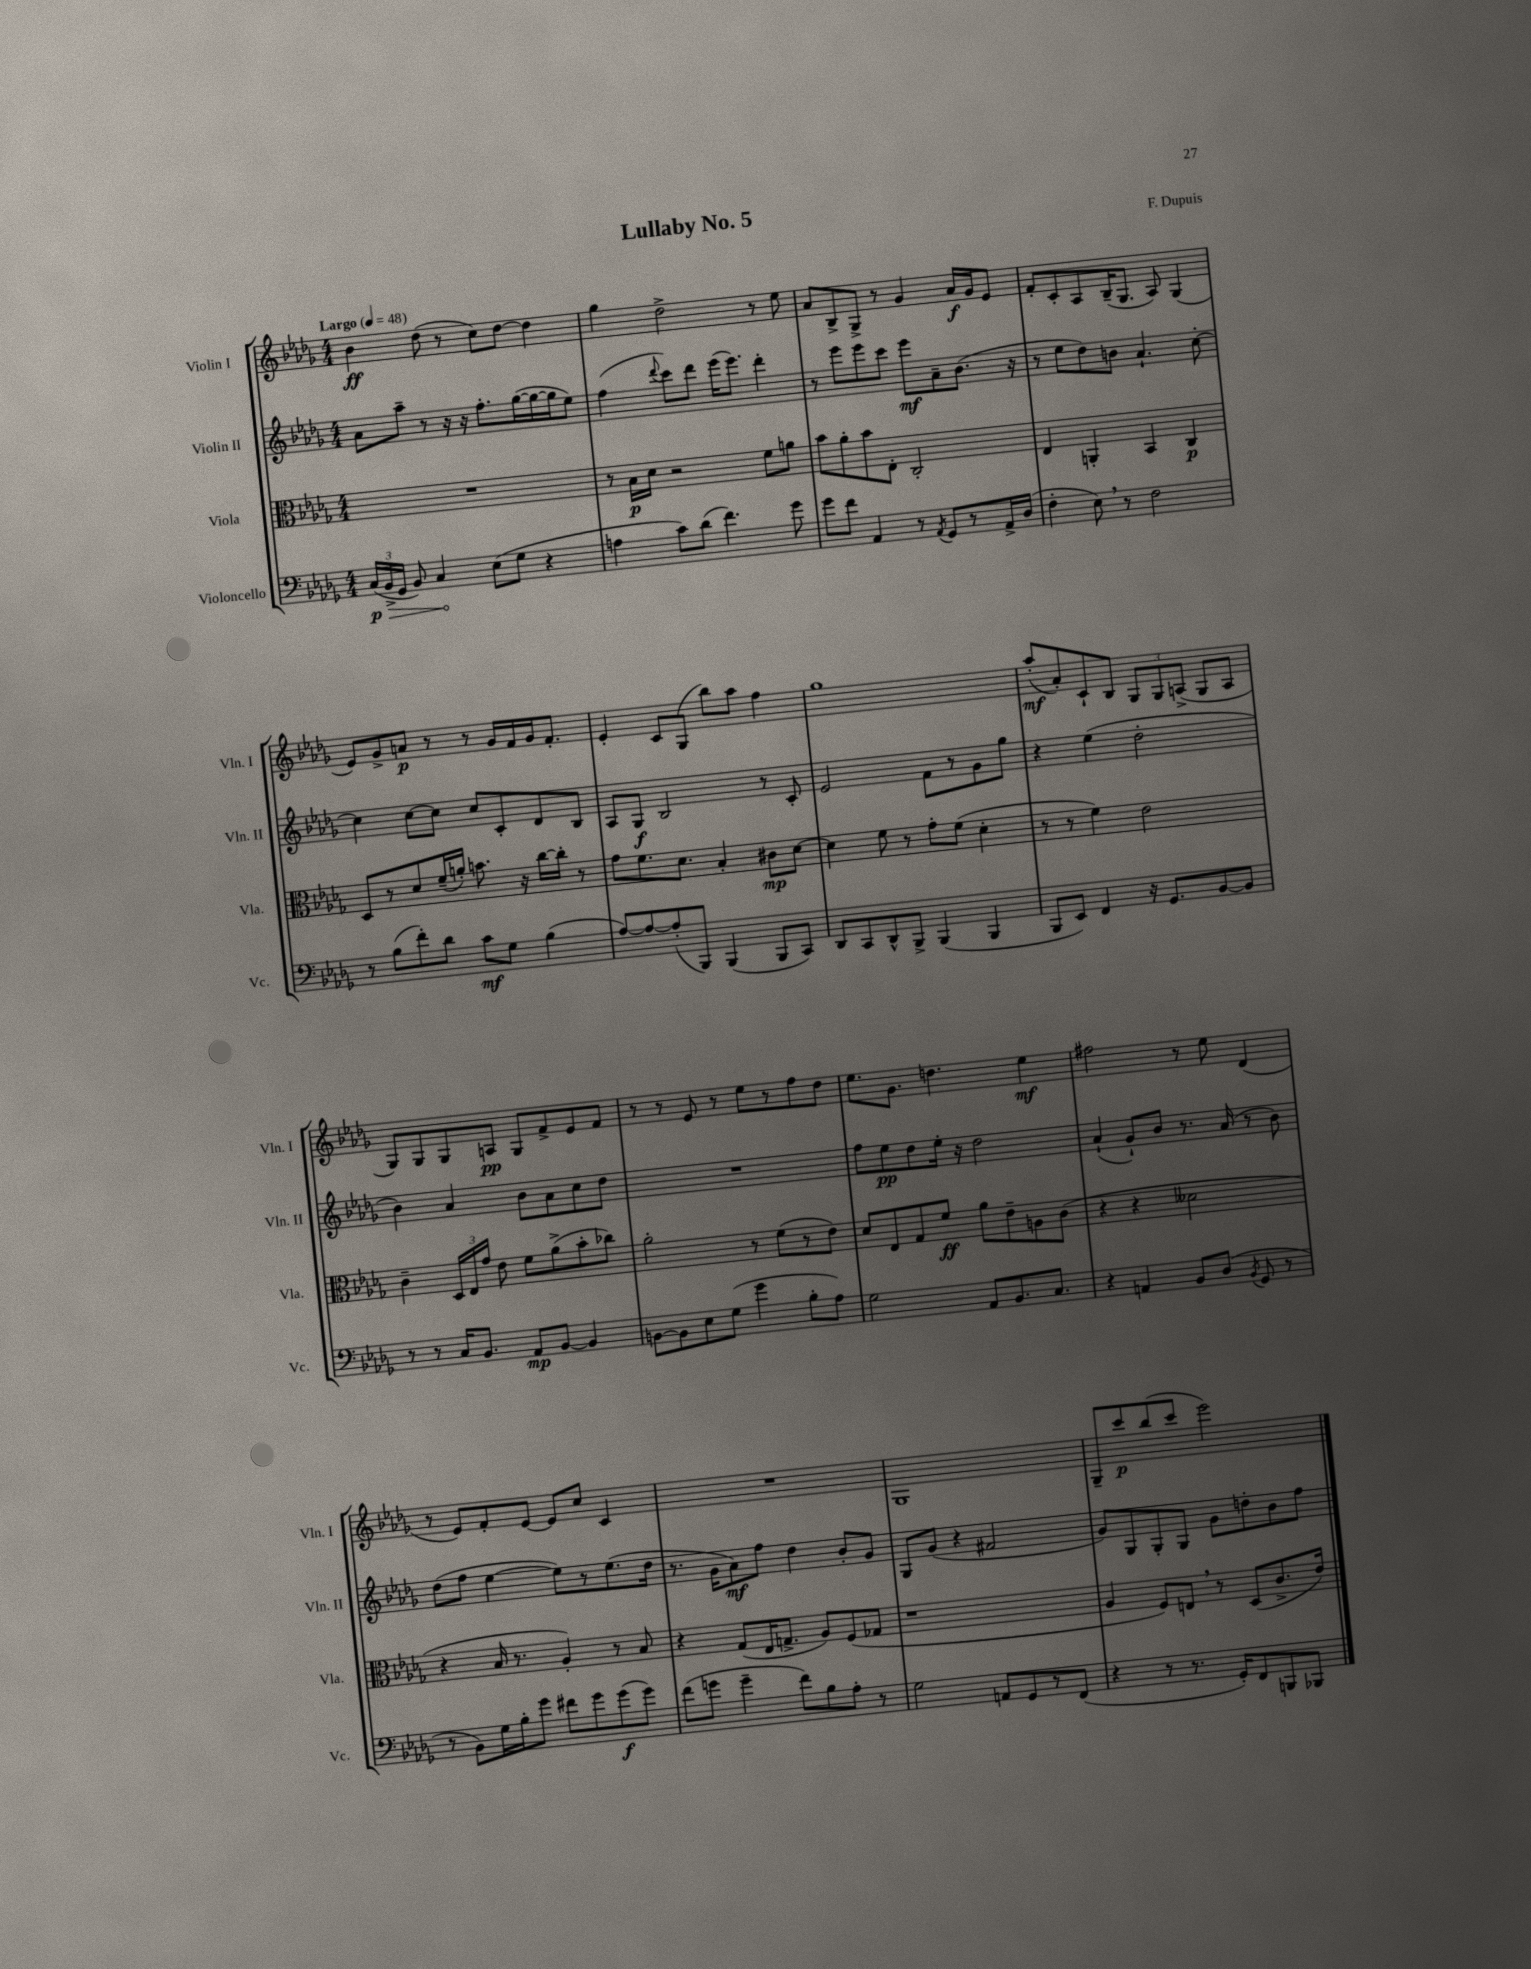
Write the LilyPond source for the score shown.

\header { title = "Lullaby No. 5" composer = "F. Dupuis" }
<<
\new StaffGroup <<
\new Staff = "s0" \with { instrumentName = "Violin I" shortInstrumentName = "Vln. I" } {
    \clef treble \key des \major \numericTimeSignature \time 4/4 \tempo "Largo" 4 = 48
    \autoBeamOff bes'4\ff des''8( r8 c''8[) des''8]~ des''4 |
    ges''4 des''2-> r8 ees''8 |
    aes'8[ bes8-> ges8]-> r8 ges'4 aes'16[\f ges'16 ees'8] |
    f'8[-. c'8-. aes8 bes16--( ges8.] aes8) ges4( |
    ees'8[) ges'8-> a'8]\p r8 r8 ges'16[ f'16 ges'16 f'8.]-. |
    ees'4-. c'8[ ges8]( bes''8[) aes''8] f''4 |
    ges''1 |
    aes''8[-.\mf( aes'8-.) c'8-! bes8] \tuplet 3/2 { ges8[ ges8 a8]->( } ges8[ a8] |
    ges8[) ges8 ges8 a8]\pp ges8[ f'8-> ees'8 f'8] |
    r8 r8 ees'8 r8 ees''8[ r8 f''8 des''8] |
    ees''8.[ ges'8.] d''4. ees''4\mf |
    fis''2 r8 ees''8 des'4( |
    r8 ees'8[) f'8-. ees'8]~ ees'8[ c''8] c'4 |
    R1 |
    ges1 |
    ges8[-- c'''8\p bes''8( c'''8] ees'''2) \bar "|." |
}
\new Staff = "s1" \with { instrumentName = "Violin II" shortInstrumentName = "Vln. II" } {
    \clef treble \key des \major \numericTimeSignature \time 4/4
    \autoBeamOff aes'8[ aes''8]-- r8 r16 r16 f''8.[-. ges''16~( ges''16~ ges''16 ees''8]) |
    f''4( \appoggiatura { des'''8 } c'''8[) des'''8] ees'''16[( ees'''8.]) des'''4-. |
    r8 ees'''8[ ees'''8 c'''8] ees'''8[\mf aes'8-- bes'8.]( r16 |
    r8 ees''8[ des''8) b'8] aes'4.-! c''8~-. |
    c''4 c''8[~ c''8] c''8[ c'8-. des'8 bes8] |
    aes8[ ges8]\f bes2 r8 c'8-. |
    ees'2 f'8[ r8 ges'8 ges''8] |
    r4 ees''4( des''2-. |
    bes'4) aes'4 bes'8[ aes'8 c''8 des''8] |
    R1 |
    f''8[ ees''8\pp des''8 ees''16]-. r16 des''2 |
    aes'4-!( ges'8[-!) bes'8] r8. aes'16( r8 bes'8) |
    des''8[( f''8] ees''4~ ees''8[) r8 ees''8.( des''16] |
    r8. ges'16[ aes'8\mf) f''8] des''4 bes'8[-. ges'8] |
    ges8[ ges'8]( r4 fis'2 |
    ges'8[) ges8 ges8-. ges8] ges'8[ d''8-. bes'8 f''8] \bar "|." |
}
\new Staff = "s2" \with { instrumentName = "Viola" shortInstrumentName = "Vla." } {
    \clef alto \key des \major \numericTimeSignature \time 4/4
    \autoBeamOff R1 |
    r8 bes16[\p des'16] r2 f'8[ a'8] |
    bes'8[ aes'8-. bes'8 ees8]-. c2-. |
    ees4 a,4-. bes,4 c4\p |
    des8[ r8 des'8 f'16--( a'16]-.) b'8. r16 c''16[~ c''16]-. r8 |
    ges'8[ f'8. des'8.] bes4-. cis'8[\mp des'8]~ |
    des'4 f'8 r8 ges'8[-. f'8]( des'4-. |
    r8 r8 f'4) ees'2 |
    c'4-- \tuplet 3/2 { des16[ ees16 ges'16] } ees'8 f'8[ aes'8->( bes'8-. ces''8]) |
    aes'2-. r8 f'8[( r8 ees'8]) |
    des'8[ ees8 ges8 f'8]\ff aes'8[ ees'8-- a8 c'8]( |
    r4 r4 deses'2 |
    r4 bes16 r8. aes4-.) r8 bes8 |
    r4 ges8[( ees16 g8.]-> aes8[) f8( ges8] |
    r1 |
    aes4 f8[) e8] \breathe r8 des8[( c'8.-> ees'16]) \bar "|." |
}
\new Staff = "s3" \with { instrumentName = "Violoncello" shortInstrumentName = "Vc." } {
    \clef bass \key des \major \numericTimeSignature \time 4/4
    \autoBeamOff \tuplet 3/2 { \once \override Hairpin.circled-tip = ##t c16[\p\>( bes,16-> ges,16] } bes,8) c4\! ees8[( ges8] r4 |
    a4 c'8[) des'8]( f'4.) ges'8 |
    ges'8[ f'8] aes,4 r8 \acciaccatura { aes,8 } ges,8[ r8 aes,16-> des16]( |
    f4-. ees8) \breathe r8 f2 |
    r8 bes8[( f'8-.) des'8] c'8[\mf ges8] bes4( |
    aes8[~) aes8~ aes8-.( bes,,8]) bes,,4( bes,,8[ c,8]) |
    des,8[ c,8 des,8-^ bes,,8]-> bes,,4( bes,,4 |
    bes,,8[ ees,8]) f,4 r16 ges,8.[ bes,8~ bes,8] |
    r8 r8 c16[ bes,8.] aes,8[\mp bes,8]~ bes,4 |
    b,8[~ b,8 ees8 ges8]( ges'4 bes8[-. aes8]) |
    ges2 aes,8[ bes,8. c8.] |
    r4 a,4 bes,8[ des8]( \acciaccatura { bes,8 } ges,8 r8 |
    r8 bes,8[) ges16 bes16-. ges'8] fis'8[ ges'8 ges'8\f( ges'8]) |
    f'8[( g'8] g'4-- f'8[) bes8 aes8]-. r8 |
    ges2 a,8[ ges,8 r8 f,8]( |
    r4 r8 r8. ges,16[-.) f,8 b,,8 bes,,8] \bar "|." |
}
>>
>>
\layout { \context { \Score \remove "Bar_number_engraver" } }
